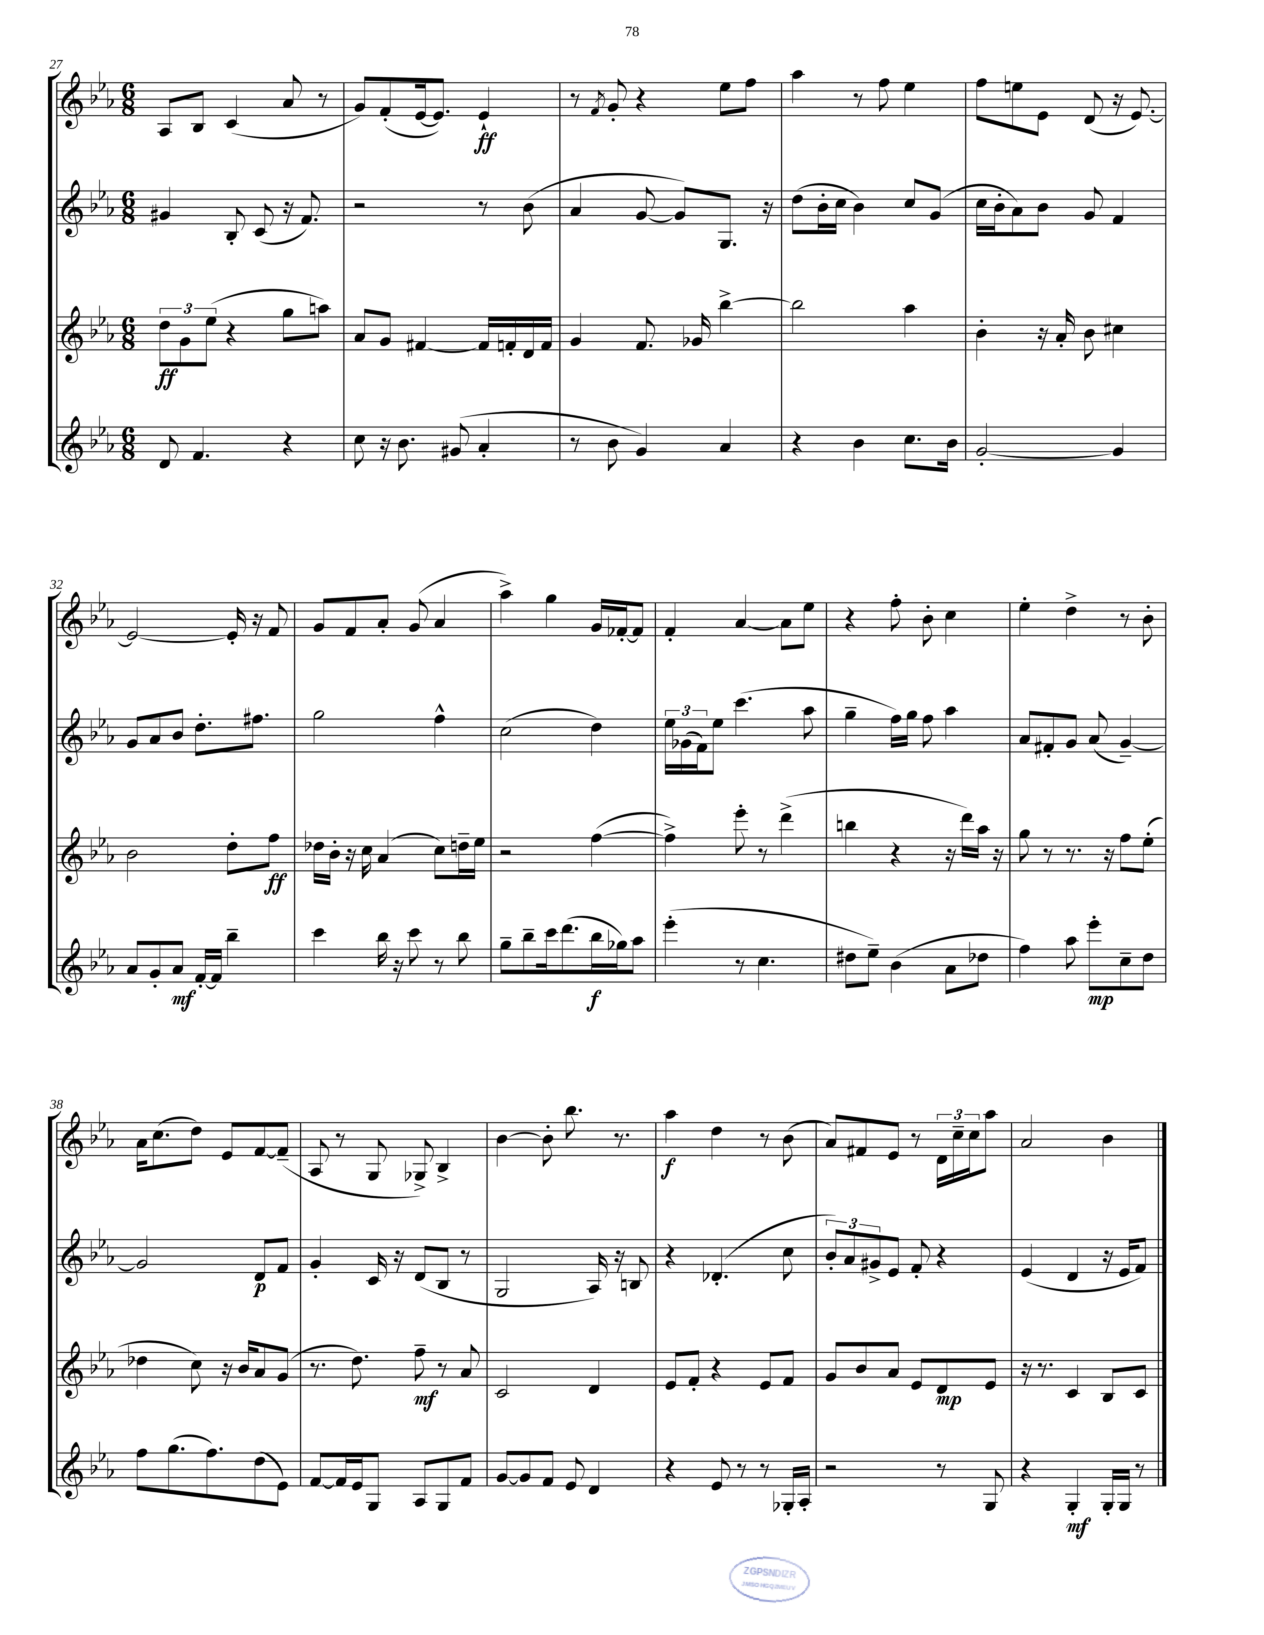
<<
\new StaffGroup <<
\new Staff = "s0" {
    \clef treble \key ees \major \numericTimeSignature \time 6/8
    aes8 bes8 c'4( aes'8 r8 |
    g'8) f'8-.( ees'16~ ees'8.) ees'4-!\ff |
    r8 \acciaccatura { f'8 } g'8-. r4 ees''8 f''8 |
    aes''4 r8 f''8 ees''4 |
    f''8 e''8 ees'8 d'8( r16 ees'8.~) |
    ees'2~ ees'16-. r16 f'8 |
    g'8 f'8 aes'8-. g'8( aes'4 |
    aes''4->) g''4 g'16 fes'16~-. fes'8 |
    f'4-. aes'4~ aes'8 ees''8 |
    r4 f''8-. bes'8-. c''4 |
    ees''4-. d''4-> r8 bes'8-. |
    aes'16 c''8.( d''8) ees'8 f'8~ f'8--( |
    aes8 r8 g8 ges8->) bes4-> |
    bes'4~ bes'8-. bes''8. r8. |
    aes''4\f d''4 r8 bes'8( |
    aes'8) fis'8 ees'8 r8 \tuplet 3/2 { d'16 c''16-- c''16 } aes''8 |
    aes'2 bes'4 \bar "|." |
}
\new Staff = "s1" {
    \clef treble \key ees \major \numericTimeSignature \time 6/8
    gis'4 bes8-. c'8( r16 f'8.) |
    r2 r8 bes'8( |
    aes'4 g'8~ g'8) g8. r16 |
    d''8( bes'16-. c''16 bes'4) c''8 g'8( |
    c''16 bes'16-. aes'8) bes'8 g'8 f'4 |
    g'8 aes'8 bes'8 d''8.-. fis''8. |
    g''2 f''4-^ |
    c''2( d''4) |
    \tuplet 3/2 { ees''16 ges'16( f'16) } ees''8 c'''4.( aes''8 |
    g''4-- f''16) g''16 f''8 aes''4 |
    aes'8 fis'8-. g'8 aes'8( g'4~--) |
    g'2 d'8\p f'8 |
    g'4-. c'16 r16 d'8( bes8 r8 |
    g2 aes16) r16 b8 |
    r4 des'4.-.( c''8 |
    \tuplet 3/2 { bes'8-.) aes'8 gis'8-> } ees'8 f'8-. r4 |
    ees'4( d'4 r16 ees'16 f'8) \bar "|." |
}
\new Staff = "s2" {
    \clef treble \key ees \major \numericTimeSignature \time 6/8
    \tuplet 3/2 { d''8\ff g'8 ees''8( } r4 g''8 a''8) |
    aes'8 g'8 fis'4~ fis'16 f'16-. d'16 f'16 |
    g'4 f'8. ges'16 bes''4~-> |
    bes''2 aes''4 |
    bes'4-. r16 aes'16-. bes'8 cis''4 |
    bes'2 d''8-. f''8\ff |
    des''16 bes'16-. r16 c''16 aes'4( c''8) d''16-- ees''16 |
    r2 f''4~( |
    f''4->) ees'''8-. r8 d'''4->( |
    b''4 r4 r16 d'''16) aes''16 r16 |
    g''8 r8 r8. r16 f''8 ees''8-.( |
    des''4 c''8) r16 bes'16 aes'8 g'8( |
    r8. d''8.) f''8--\mf r8 aes'8 |
    c'2 d'4 |
    ees'8 f'8-. r4 ees'8 f'8 |
    g'8 bes'8 aes'8 ees'8 d'8\mp ees'8 |
    r16 r8. c'4 bes8 c'8 \bar "|." |
}
\new Staff = "s3" {
    \clef treble \key ees \major \numericTimeSignature \time 6/8
    d'8 f'4. r4 |
    c''8 r16 bes'8. gis'8( aes'4-. |
    r8 bes'8 g'4) aes'4 |
    r4 bes'4 c''8. bes'16 |
    g'2~-. g'4 |
    aes'8 g'8-. aes'8\mf f'16~-. f'16 bes''4-- |
    c'''4 bes''16 r16 c'''8 r8 bes''8 |
    g''8-- bes''8-- c'''16 d'''8.( bes''16\f ges''16) aes''8 |
    ees'''4-.( r8 c''4. |
    dis''8 ees''8--) bes'4( aes'8 des''8 |
    f''4) aes''8 ees'''8-.\mp c''8-- d''8 |
    f''8 g''8.( f''8.) d''8( ees'8) |
    f'8~ f'16 ees'16 g8 aes8 g8 f'8 |
    g'8~ g'8 f'8 ees'8 d'4 |
    r4 ees'8 r8 r8 ges16-. aes16-. |
    r2 r8 g8 |
    r4 g4-.\mf g16-. g16 r8 \bar "|." |
}
>>
>>
\layout { \context { \Score currentBarNumber = #27 } }
